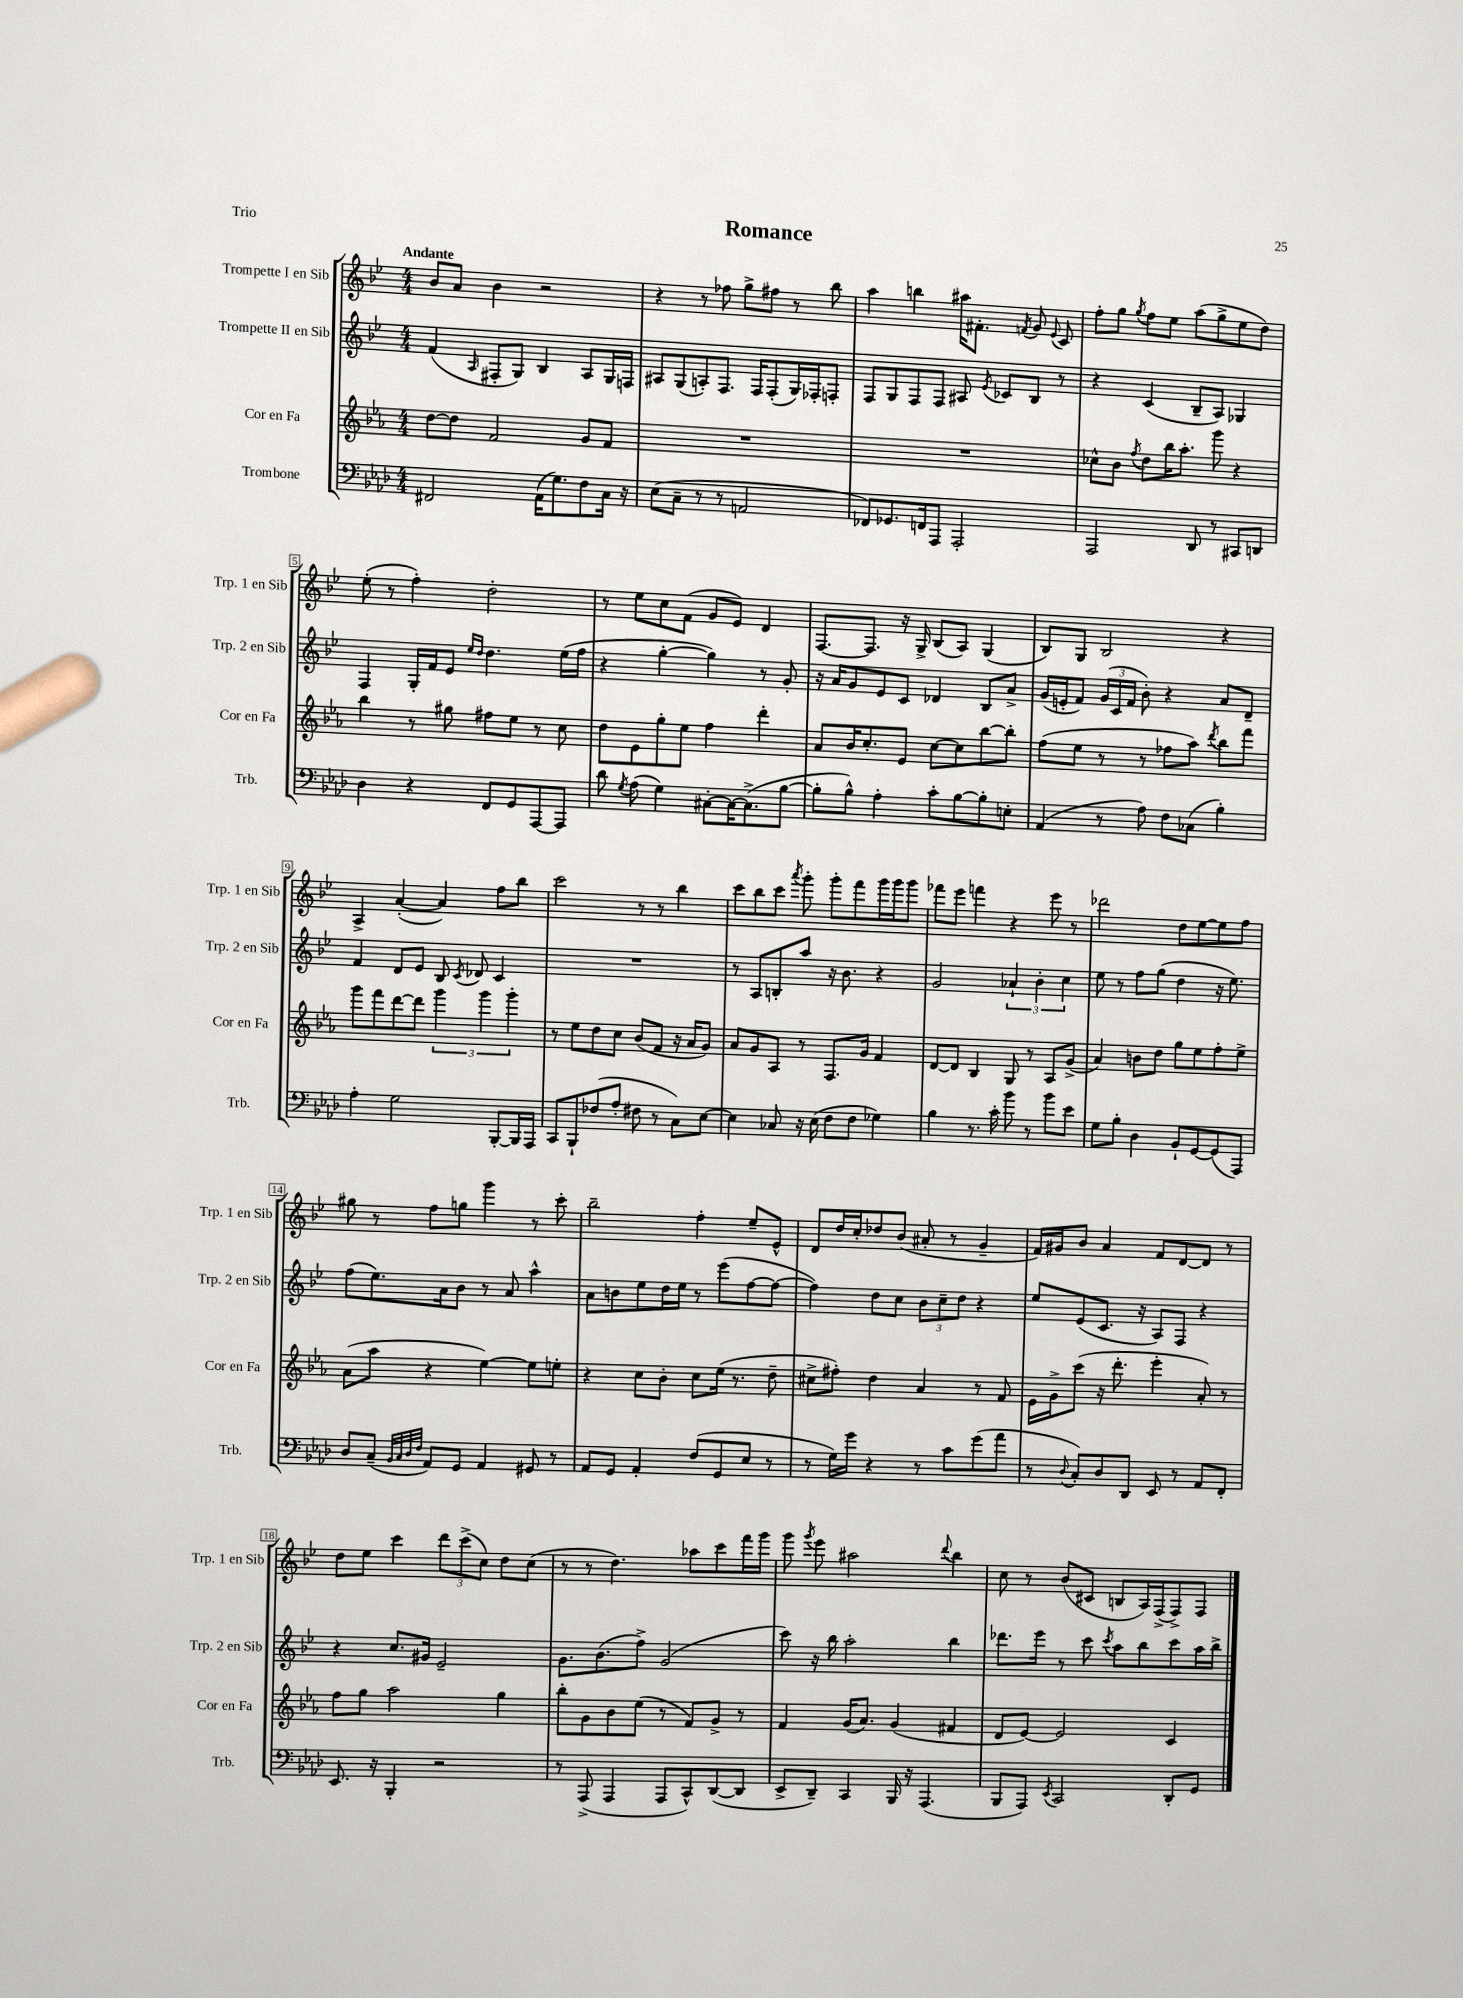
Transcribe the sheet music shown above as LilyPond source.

\header { title = "Romance" piece = "Trio" }
<<
\new StaffGroup <<
\new Staff = "s0" \with { instrumentName = "Trompette I en Sib" shortInstrumentName = "Trp. 1 en Sib" } {
    \clef treble \key bes \major \numericTimeSignature \time 4/4 \tempo "Andante"
    \autoBeamOff bes'8[ a'8] bes'4 r2 |
    r4 r8 fes''8 g''8[-> fis''8] r8 bes''8 |
    a''4 b''4 ais''16[ fis'8.]-. \acciaccatura { f'8 } g'8 \appoggiatura { ees'8 } c'8 |
    f''8[-. g''8] \acciaccatura { g''8 } f''8[ ees''8] a''8[( g''8-> ees''8 d''8]) |
    ees''8-.( r8 f''4-.) d''2-. |
    r8 ees''8[ c''8 f'8]( g'8[ ees'8]) d'4 |
    f8.[~ f8.] r16 g16-> bes8[( a8]) g4( |
    bes8[) g8] bes2 r4 |
    a4-> a'4~-.( a'4) f''8[ bes''8] |
    c'''2 r8 r8 bes''4 |
    c'''8[ bes''8 c'''8] \acciaccatura { a'''8 } g'''8-. g'''8[-. f'''8 g'''16 g'''16 g'''8] |
    fes'''8[ ees'''8] f'''4 r4 ees'''8 r8 |
    des'''2 d''8[ ees''8~ ees''8 f''8] |
    gis''8 r8 f''8[ g''8] g'''4 r8 c'''8-. |
    bes''2-- f''4-. ees''8[-- ees'8]-^ |
    d'8[ d''16 c''16-. des''8 bes'8]( ais'8-. r8 g'4-- |
    f'16[) gis'16 bes'8] a'4 f'8[ d'8~ d'8] r8 |
    d''8[ ees''8] c'''4 \tuplet 3/2 { d'''8[ c'''8->( c''8]) } d''8[ c''8]( |
    r8 r8 d''4.) aes''8[ c'''8 f'''16 g'''16] |
    g'''8 \acciaccatura { g'''8 } ees'''8 ais''2 \appoggiatura { d'''8 } bes''4 |
    c''8 r8 bes'8[( cis'8] b8[ a16) f16->( f8->) f8] \bar "|." |
}
\new Staff = "s1" \with { instrumentName = "Trompette II en Sib" shortInstrumentName = "Trp. 2 en Sib" } {
    \clef treble \key bes \major \numericTimeSignature \time 4/4
    \autoBeamOff f'4( \grace { a16 } fis8[-. g8]) bes4 a8[ g16 f16] |
    ais8[ g8( a8-.) f8.] f16[ f8-.( g16) fes16-. f8]-. |
    f8[ g8 f8 f8] ais8 \acciaccatura { ees'8 } ces'8[ bes8] r8 |
    r4 c'4( bes8[-- a8]) ges4 |
    f4 g16[-. f'16 ees'8] \grace { ees''16[ d''16] } d''4. ees''16[( f''16] |
    r4 g''4~-. g''4) r8 g'8-. |
    r16 a'16[ g'8 ees'8 c'8] des'4 bes8[ a'8]-> |
    g'16[( e'16-. f'8]) \tuplet 3/2 { g'16[( c'16 f'16] } bes'8-.) r4 a'8[ d'8]-- |
    f'4 d'8[ ees'8] bes8 \acciaccatura { c'8 } des'8 c'4 |
    R1 |
    r8 a8[ b8-. a''8] r16 bes'8. r4 |
    g'2 \tuplet 3/2 { aes'4-! bes'4-. c''4 } |
    ees''8 r8 f''8[ g''8]( d''4 r16 ees''8.) |
    f''8[( ees''8.) a'16 bes'8] r8 a'8 a''4-^ |
    a'8[ b'8 ees''8 d''16 ees''16] r8 ees'''8[( f''8~ f''8]~ |
    f''4) d''8[ c''8] \tuplet 3/2 { bes'8[ c''8-- d''8] } r4 |
    ees''8[ ees'8( c'8.] r16 a8[) f8] r4 |
    r4 c''8.[ gis'16] ees'2-- |
    g'8.[ bes'8.( f''8]->) g'2( |
    c'''8) r16 bes''16 a''2-. bes''4 |
    des'''8.[ ees'''16] r8 c'''8 \acciaccatura { c'''8 } a''8[ bes''8 c'''8 a''16 bes''16]-> \bar "|." |
}
\new Staff = "s2" \with { instrumentName = "Cor en Fa" shortInstrumentName = "Cor en Fa" } {
    \clef treble \key ees \major \numericTimeSignature \time 4/4
    \autoBeamOff d''8[~ d''8] f'2 g'8[ f'8] |
    R1 |
    R1 |
    ces''8[-^ bes'8] \acciaccatura { f''8 } d''8[ bes''16 aes''8.]-. g'''8 r4 |
    bes''4 r8 gis''8 fis''8[ ees''8] r8 c''8 |
    d''8[ ees'8 g''8-. ees''8] f''4 d'''4-. |
    aes'8[ bes'16 c''8.-. ees'8] c''8[~ c''8 bes''8~ bes''8]-. |
    f''8[( ees''8] r8 r8 fes''8[ aes''8]) \acciaccatura { d'''8 } bes''8[ f'''8] |
    g'''8[ f'''8 d'''8~ d'''8] \tuplet 3/2 { g'''4 g'''4 g'''4-. } |
    r8 ees''8[ d''8 c''8] bes'8[( f'8] r16 aes'16[ g'8]) |
    aes'8[ g'8 aes8] r8 f8.[ g'16] f'4 |
    d'8[~ d'8] bes4 g8 r8 aes8[ g'8]->( |
    aes'4) b'8[ d''8] g''8[ ees''8 f''8-. ees''8]-> |
    aes'8[( aes''8] r4 ees''4~) ees''8[ e''8]-. |
    r4 c''8[ bes'8]-. c''8[ ees''16]( r8. d''8-- |
    cis''8[-> fis''8]-.) d''4 aes'4 r8 f'8 |
    ees'16[ g'16-> c'''8]( r16 d'''8.-. ees'''4-. aes'8-.) r8 |
    f''8[ g''8] aes''2 g''4 |
    bes''8[-. g'8 bes'8 ees''8]( r8 f'8[) g'8]-> r8 |
    f'4 g'16[( aes'8.]) g'4( fis'4 |
    d'8[ ees'8]~) ees'2 c'4 \bar "|." |
}
\new Staff = "s3" \with { instrumentName = "Trombone" shortInstrumentName = "Trb." } {
    \clef bass \key aes \major \numericTimeSignature \time 4/4
    \autoBeamOff fis,2 aes,16[( g8.) f8 c16] r16 |
    ees8[( c8]-- r8 r8 a,2 |
    fes,8[) ges,8. f,16 aes,,8] aes,,2-. |
    aes,,2 des,8 r8 cis,8[ d,8] |
    des4 r4 f,8[ g,8 aes,,8~ aes,,8] |
    des'8 \acciaccatura { g8 } aes8( g4) cis8[~-. cis16~ cis8.->( bes8]~ |
    bes8[-. bes8]-^) aes4-. c'8[-. bes8~ bes8-. e8]-. |
    aes,4( r8 aes8) f8[ ces8]( bes4-.) |
    aes4-. g2 bes,,8[~-. bes,,16 aes,,16] |
    c,8[ bes,,8-! fes8( aes8]-. fis8 r8 c8[) ees8]~ |
    ees4 ces8 r16 ees16( f8[ f8] ges4) |
    bes4 r8. c'16-. bes'8 r8 bes'8[ ees'8] |
    g8[ bes8]-. des4 bes,8[-! g,8~ g,8( aes,,8]) |
    des8[ c8]--( \grace { bes,32[ c32 des32 f32] } aes,8[) g,8] aes,4 gis,8 r8 |
    aes,8[ g,8] aes,4-. f8[( g,8 ees8] r8 |
    r8 g16[) g'16] r4 r8 c'8[ g'8( aes'8] |
    r8 \appoggiatura { des8 } c8[-.) des8 des,8] ees,8 r8 aes,8[ f,8]-. |
    ees,8. r16 bes,,4-. r2 |
    r8 aes,,8->( aes,,4 aes,,8[ c,8-^) des,8~( des,8] |
    ees,8[-> des,8]--) c,4 bes,,16 r16 aes,,4.( |
    bes,,8[ aes,,8]) \acciaccatura { ees,8 } c,2 des,8[-. g,8] \bar "|." |
}
>>
>>
\layout { \context { \Score \override BarNumber.stencil = #(make-stencil-boxer 0.1 0.3 ly:text-interface::print) } }
